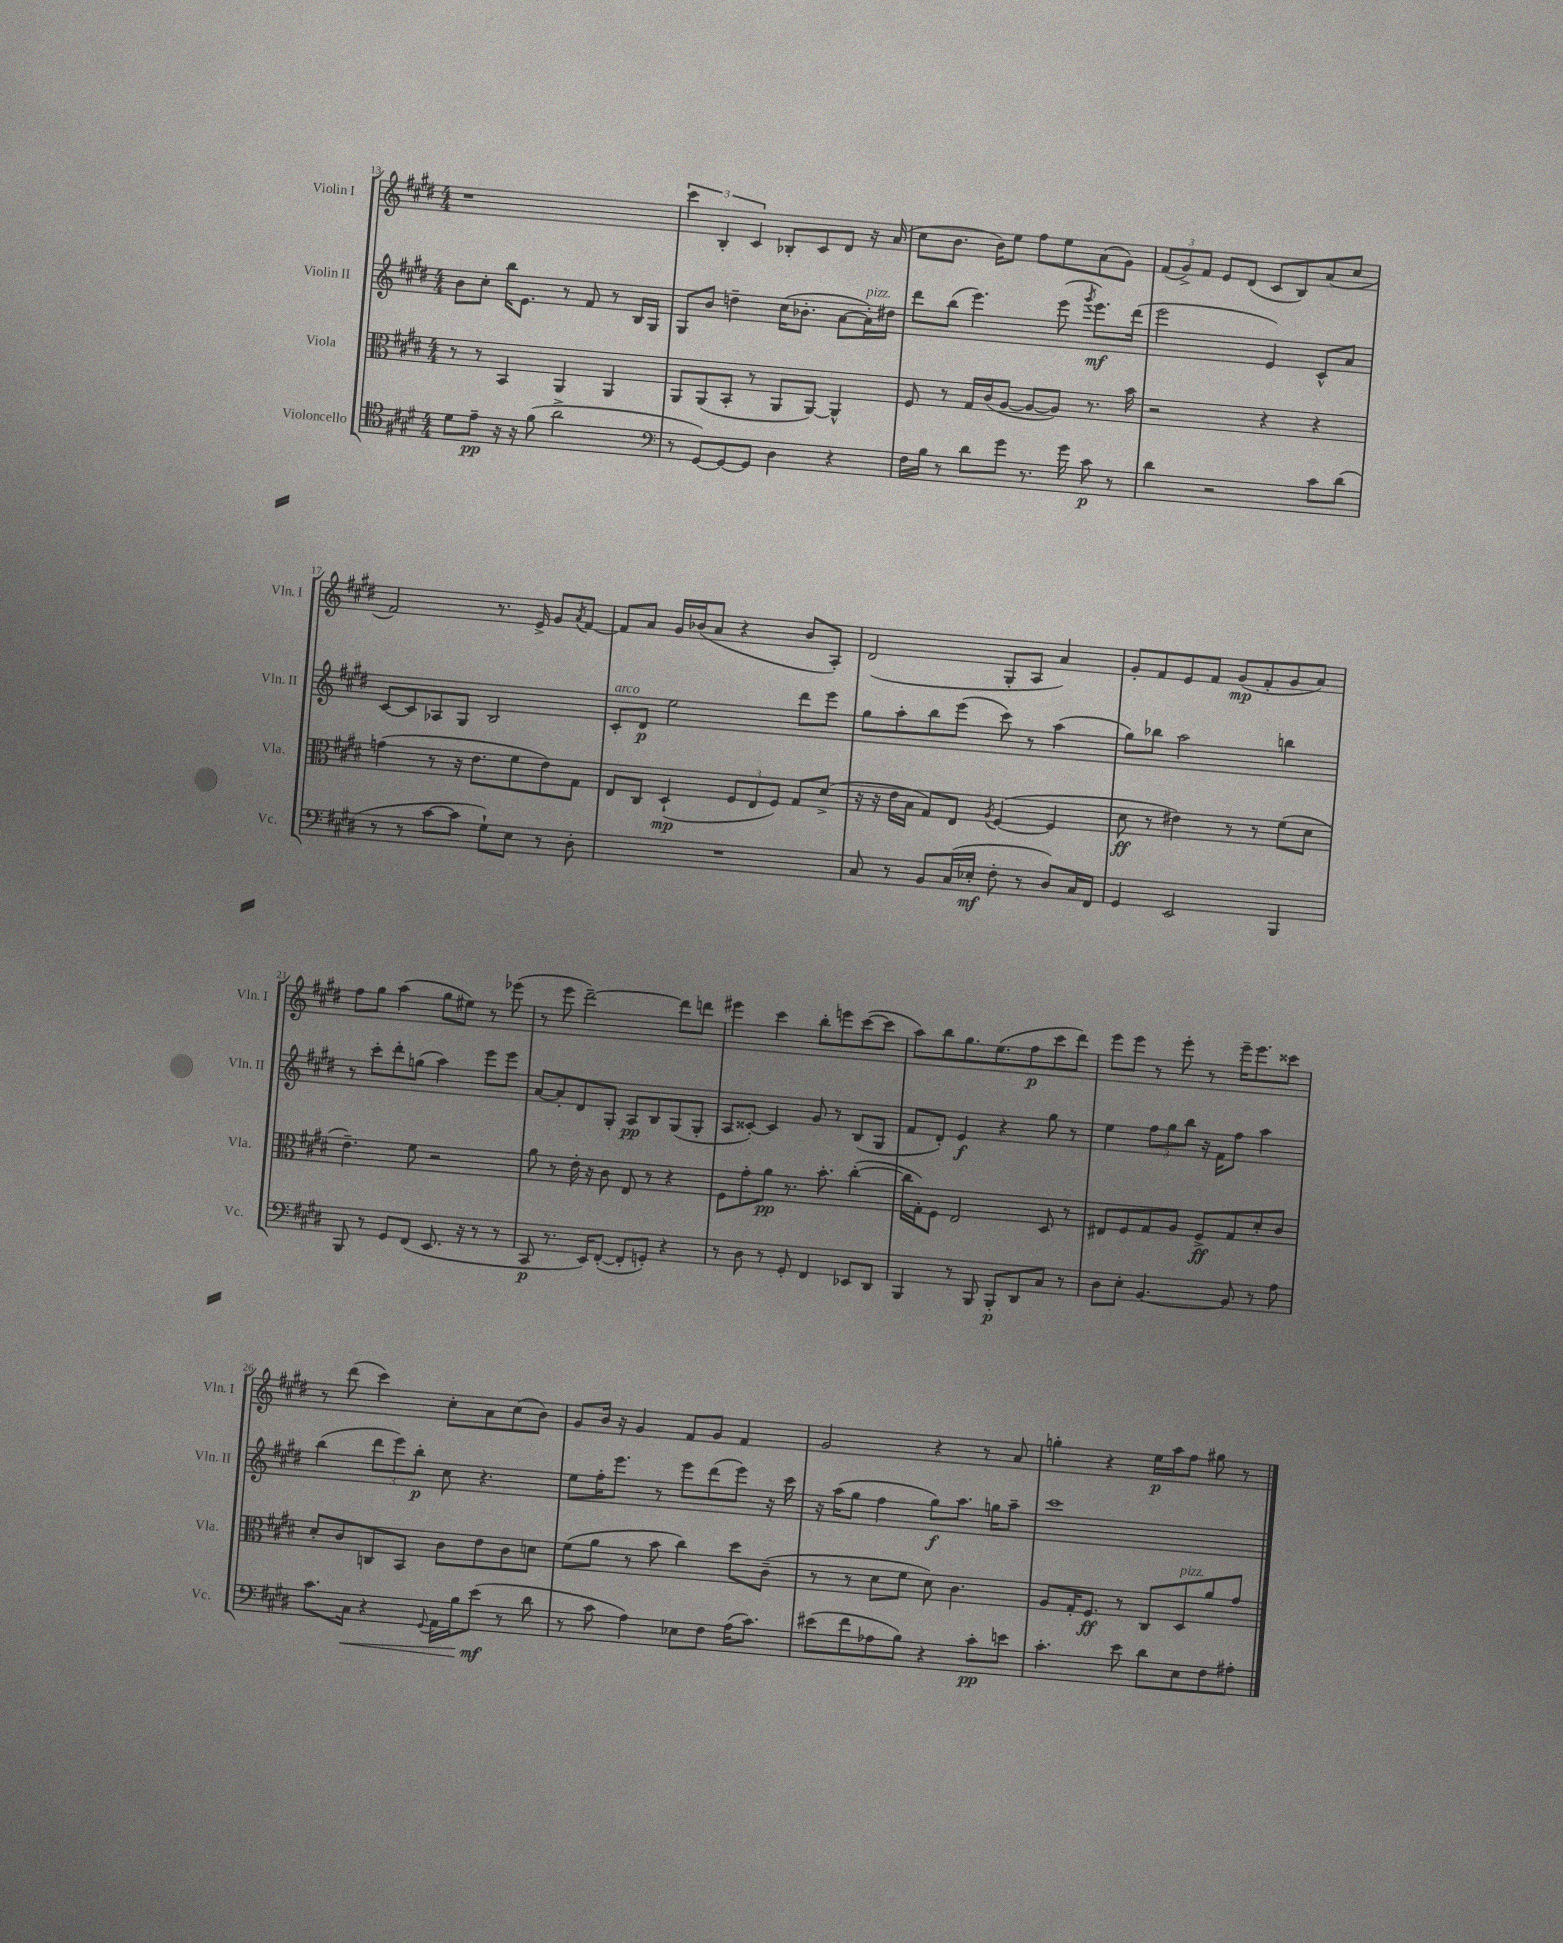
<<
\new StaffGroup <<
\new Staff = "s0" \with { instrumentName = "Violin I" shortInstrumentName = "Vln. I" } {
    \clef treble \key e \major \numericTimeSignature \time 4/4
    r1 |
    \tuplet 3/2 { cis'''4 b4-. cis'4 } bes8-. cis'8 dis'8 r16 a'16( |
    cis''8 b'8. b'16) e''8 fis''8 e''8 a'8( gis'8) |
    \tuplet 3/2 { fis'8( gis'8->) fis'8 } e'8 dis'8( cis'8 b8) a'8( cis''8 |
    fis'2) r8. e'16-> gis'8 \acciaccatura { a'8 } fis'8~ |
    fis'8 a'8 gis'16 bes'16( a'8 r4 bes'8 a8-.) |
    dis'2( gis8-. a8 a'4) |
    gis'8-. fis'8 e'8 fis'8 gis'8\mp( fis'8-. gis'8 a'8) |
    fis''8 gis''8 a''4( gis''8 eis''8) r8 ees'''8( |
    r8 e'''8 dis'''2~--) dis'''8 d'''8 |
    eis'''4 cis'''4 b''8-. e'''8 cis'''8~( cis'''8 |
    a''8) b''8 gis''8. e''8.( fis''8\p cis'''8 dis'''8) |
    e'''8 e'''8 r8 e'''8-. r8 e'''16-- e'''8. cisis'''8 |
    r8 dis'''8( cis'''4) cis''8-. a'8 cis''8( b'8) |
    gis'8 b'16 r16 gis'4 fis'8 gis'8 fis'4 |
    gis'2 r4 r8 a'8 |
    g''4-. r4 e''16\p a''16 fis''8 gis''8 r8 \bar "|." |
}
\new Staff = "s1" \with { instrumentName = "Violin II" shortInstrumentName = "Vln. II" } {
    \clef treble \key e \major \numericTimeSignature \time 4/4
    b'8 cis''8-. b''16 e'8. r8 fis'8 r8 b16 gis16 |
    gis8 b'8 d''4-- cis''16( bes'8.-. a'8~ a'16-.^\markup { \italic "pizz." }) dis''16 |
    dis'''8 b''8( e'''4.) e'''8( \acciaccatura { gis'''8 } e'''8.\mf) dis'''16( |
    e'''2 e'4) cis'8-^ a'8 |
    cis'8~ cis'8 aes8 gis8 b2 |
    cis'8-.^\markup { \italic "arco" } dis'8\p e''2 dis'''8 e'''8 |
    gis''8 a''8-. b''8 e'''8( cis'''8) r8 a''4( |
    gis''8) bes''8 a''2 b''4 |
    r8 cis'''8-. dis'''8-. g''8( a''4) e'''8 e'''8 |
    a'8~ a'8-. dis'8 gis8-. a8\pp b8 gis8( gis8-. |
    a8 cisis'8~-.) cisis'4 gis'8 r8 b8( gis8 |
    fis'8 dis'8-.) e'4\f r4 gis''8 r8 |
    e''4 \tuplet 3/2 { fis''8 gis''8 b''8 } r16 fis'16 fis''8 a''4 |
    b''4( \tuplet 3/2 { dis'''8 e'''8) b''8-.\p } cis''8 r4. |
    e''8 fis''16-. e'''8. r8 e'''8 dis'''8( e'''8) r16 cis'''16 |
    r16 a''16( gis''8 fis''4 gis''8\f) a''8. g''16 a''8-- |
    cis'''1 \bar "|." |
}
\new Staff = "s2" \with { instrumentName = "Viola" shortInstrumentName = "Vla." } {
    \clef alto \key e \major \numericTimeSignature \time 4/4
    r8 r8 b,4 a,4 a,4 |
    a,8 a,8( b,8-. r8 a,8 a,8~) a,4-^ |
    fis8 r8 gis16 cis'16( a8~ a8~ a8) r8. b'16 |
    r2 r4 r4 |
    g'4( r8 r16 e'8. fis'8 e'8) gis8 |
    e8 cis8 dis4-!\mp( \tuplet 3/2 { fis8 e8 fis8) } gis8 dis'8->( |
    r16 r16 e'16 b16 gis8) e8 \acciaccatura { a8 } fis4~( fis4 |
    dis'8\ff r8 eis'4) r8 r8 fis'8( dis'8 |
    e'4.--) fis'8 r2 |
    a'8 r8 e'16-. r16 cis'8 e8 r8 r4 |
    fis8 gis'8-. a'8\pp r8. b'8.-. cis''4~-.( |
    cis''16 gis16-.) fis8 e2 dis8 r8 |
    eis8 fis8 gis8 a8 fis8->\ff gis8 dis'8-. cis'8 |
    dis'8-. cis'8 c8 b,8 cis'8 e'8 cis'8 d'8 |
    fis'8( a'8 r8 b'8 cis''4) dis''8 cis'8--( |
    r8 r8 dis'8 fis'8 dis'8) cis'4. |
    a8 gis16-. fis8.\ff r8 cis8 dis8^\markup { \italic "pizz." } a'8 gis'8 \bar "|." |
}
\new Staff = "s3" \with { instrumentName = "Violoncello" shortInstrumentName = "Vc." } {
    \clef tenor \key e \major \numericTimeSignature \time 4/4
    dis'8 e'8--\pp r16 r16 fis'8( a'2-> |
    \clef bass r8 gis,8~) gis,8~ gis,8 dis4 r4 |
    fis16 b16 r8 dis'8 gis'8 r8. gis'16 cis'8\p r8 |
    dis'4 r2 cis'8 dis'8( |
    r8 r8 cis'8~ cis'8 gis8-!) e8 r8 dis8-. |
    R1 |
    cis8 r8 b,8 cis16( ees16-.\mf fis8-. r8 dis8) cis16 fis,16 |
    gis,4 e,2 b,,4 |
    b,,8 r8 gis,8 fis,8( e,8. r16 r8 r8 |
    cis,8\p r8. e,16) fis,8~-.( fis,8-. g,8-.) r4 |
    r8 dis8 r8 gis,8-. fis,4 ees,8 dis,8 |
    b,,4 r8 b,,8 b,,8-.\p dis,8 cis8 r8 |
    dis8 e8-. b,4.~ b,8 r8 a8 |
    cis'8. cis16\< r4 \appoggiatura { gis,8 } a,16 b16 e'8\mf\!( r8 dis'8 |
    r8 cis'8 a4) ees8 fis8 a16( cis'8.) |
    eis'8( fis'8 aes8 b8) r4 cis'8-.\pp e'8 |
    cis'4.-. e'8 dis'8 e8 fis8 ais8-. \bar "|." |
}
>>
>>
\layout { \context { \Score currentBarNumber = #13 } }
